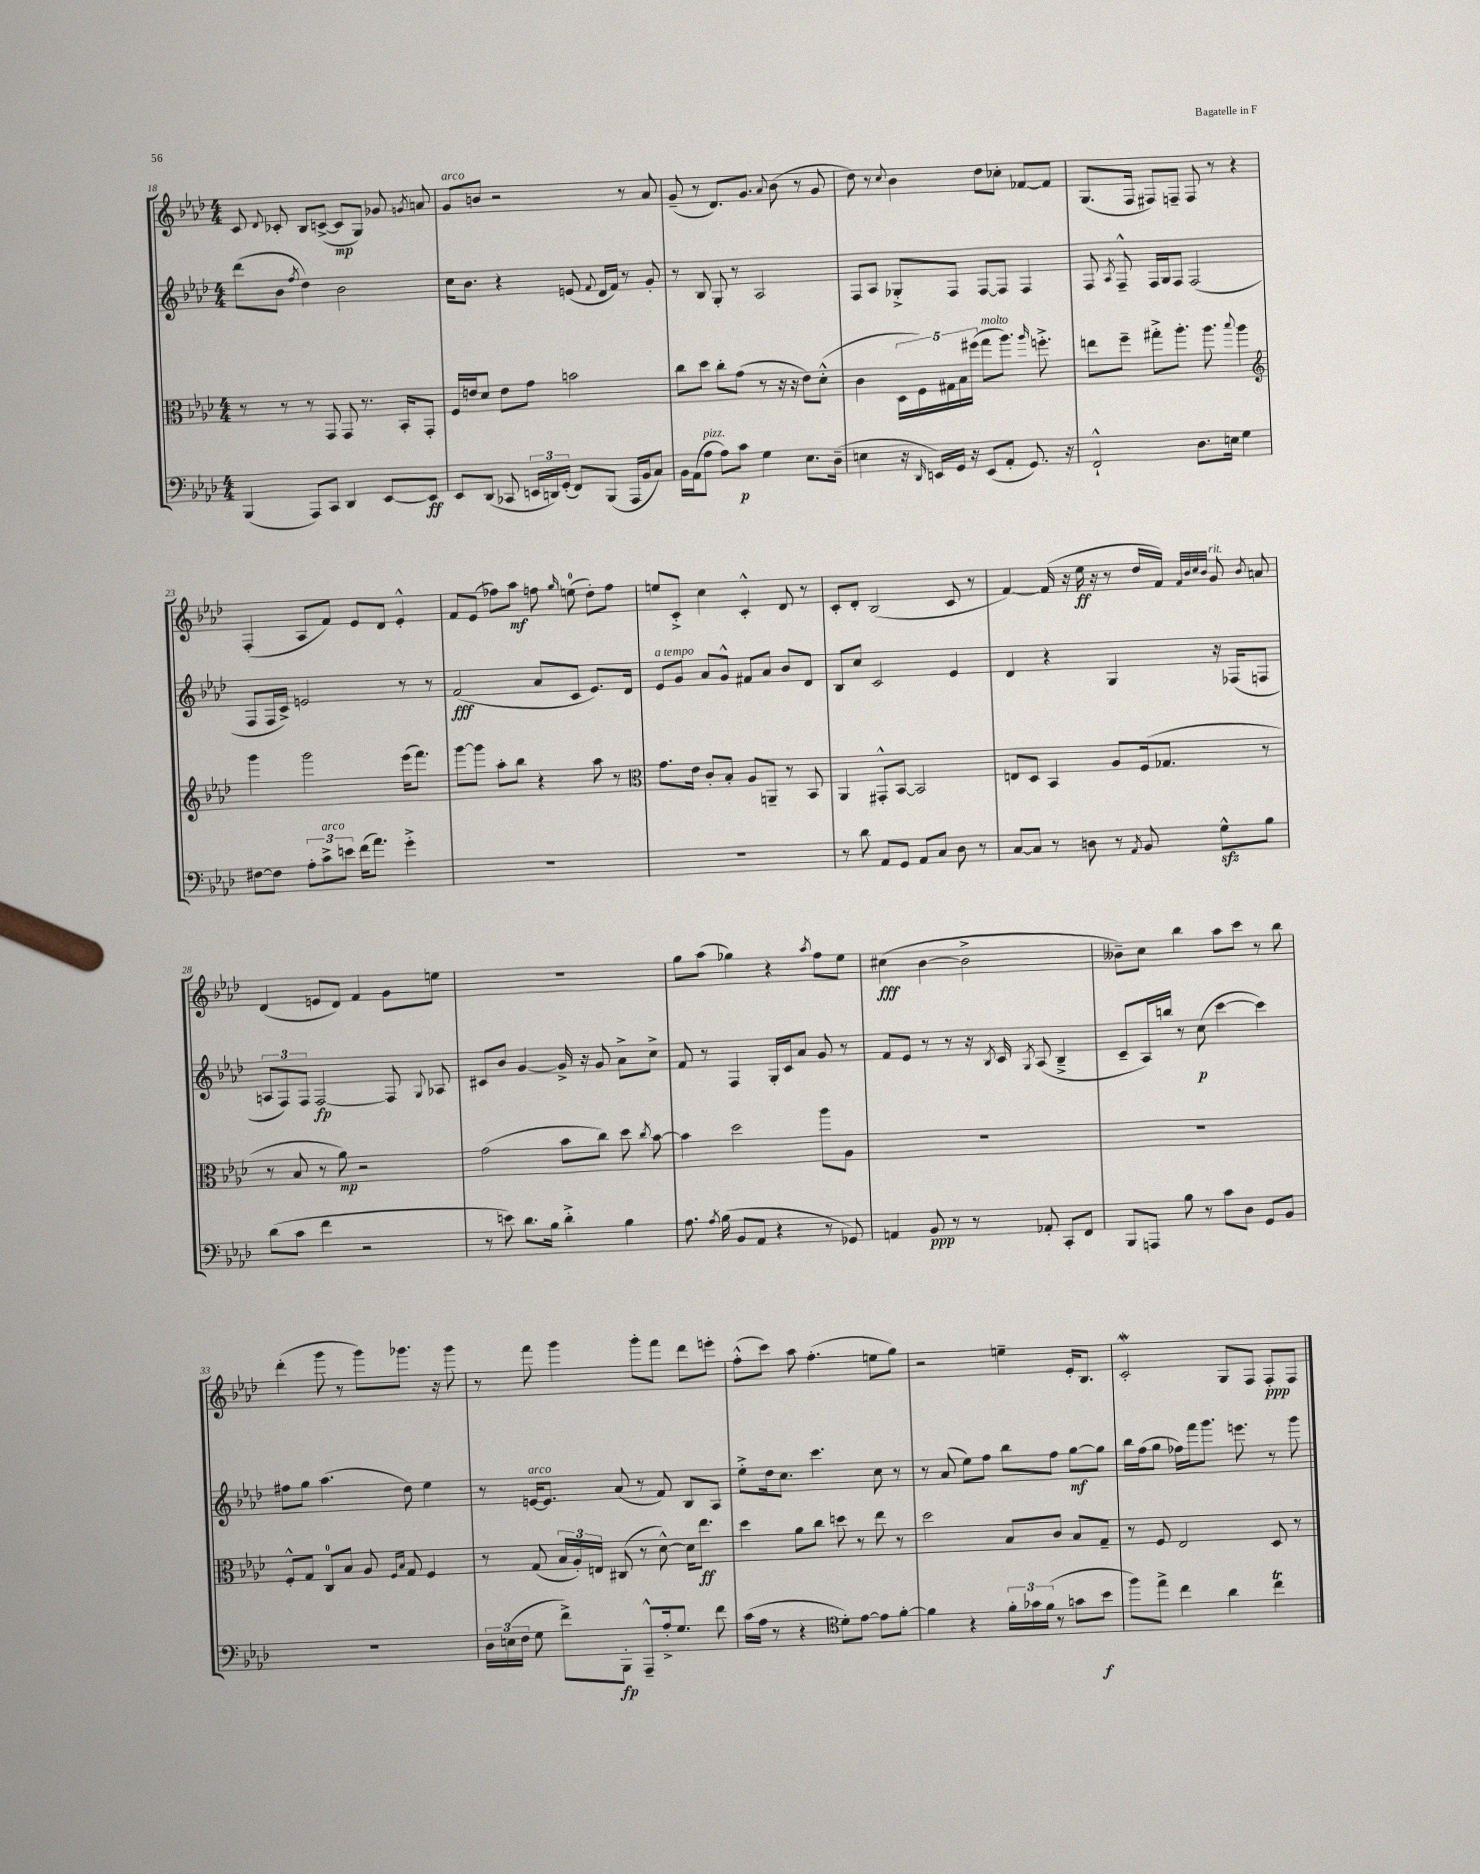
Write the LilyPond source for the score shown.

<<
\new StaffGroup <<
\new Staff = "s0" {
    \clef treble \key aes \major \numericTimeSignature \time 4/4
    \autoBeamOff c'8 \appoggiatura { des'8 } ces'8-. bes8[ c'8]~->( c'8[\mp g8]) ges'8 \acciaccatura { g'8 } a'8 |
    g'8[^\markup { \italic "arco" } b'8] r2 r8 aes'8 |
    g'8--( r8 des'8.[) g'8.] \appoggiatura { aes'8 } bes'8( r8 g'8 |
    des''8) r8 \appoggiatura { c''8 } bes'4 des''8[ ces''8]-. fes'8[~ fes'8] |
    g8.[( f16] fis8[) f8]-- f8 r8 r4 |
    f4-.( aes8[ f'8]) ees'8[ des'8] ees'4-.-^ |
    f'8[ ees'8]( fes''8[) aes''8]\mf f''8 \grace { g''16 } e''8-0( des''8[-.) f''8] |
    e''8[ c'8]-.-> c''4 c'4-.-^ des'8 r8 |
    c'8[-. des'8]-. bes2( c'8 r8 |
    f'4~) f'16( r16 ees''16\ff r16 r8 des''16[ f'16]) \grace { f'32[ bes'32 c''32 bes'32] } g'8^\markup { \italic "rit." } \acciaccatura { bes'8 } a'8 |
    des'4( e'8[ des'8]) f'4 g'8[ e''8] |
    R1 |
    g''8[ aes''8]( ges''4) r4 \acciaccatura { aes''8 } f''8[ ees''8] |
    cis''4\fff( bes'4~ bes'2-> |
    beses'8[--) c''8] bes''4 aes''8[ c'''8] r8 bes''8 |
    des'''4-.( g'''8 r8 g'''8[) ges'''8.] r16 ges'''8 |
    r8 f'''8 g'''4 g'''8[-. f'''8] des'''8[ e'''8]-. |
    f''8[-.-^( c'''8]) aes''8 f''4.-.( e''8[ g''8]) |
    r2 e''4-- ees'16[-. bes8.] |
    c'2-.\mordent g8[ f8] f8[-.\ppp f8] \bar "|." |
}
\new Staff = "s1" {
    \clef treble \key aes \major \numericTimeSignature \time 4/4
    \autoBeamOff des'''8[( bes'8] \acciaccatura { f''8 } des''4) bes'2 |
    c''16[ bes'8.] r4 e'8( \appoggiatura { f'8 } des'16[ f'16]) r8 g'8-. |
    r8 bes8 g8-. r8 aes2 |
    f8[ aes8] ges8[-.-> f8] f8[~ f8] f4 |
    f8 \acciaccatura { aes8 } f8---^ f16[ g16 f8] f2( |
    f8[ f16 c'16]->) e'2 r8 r8 |
    f'2\fff( aes'8[ c'8] ees'8.[) des'16] |
    ees'8[^\markup { \italic "a tempo" } g'8] aes'8[ g'8]-^ fis'8[ aes'8] bes'8[ des'8] |
    bes8[ c''8] c'2 ees'4 |
    des'4 r4 g4 r16 fes16[( f8] |
    \tuplet 3/2 { a8[ f8) f8] } f2~\fp f8 \appoggiatura { g8 } aes8 |
    cis'8[ bes'8] g'4~ g'16-> r16 g'8 aes'8[-> c''8]-> |
    f'8 r8 f4 g16[-. c'16 aes'8] g'8 r8 |
    f'8[ ees'8] r8 r8 r16 \acciaccatura { bes8 } c'16 \acciaccatura { g8 } aes8( bes4---> |
    c'8[-- aes16) b''16] r8 c''8\p( c'''4~ c'''4) |
    fis''8[ g''8] aes''4.( des''8) ees''4 |
    r8 e'16[~^\markup { \italic "arco" } e'8.] aes'8( r8 f'8) bes8[ aes8] |
    ees''8[-.-> des''16 c''8.] c'''4. c''8 r8 |
    r8 aes'8( ees''8[) f''8] bes''8[ f''8] g''8[~\mf g''8] |
    bes''16[ f''16( g''8] fes''16[) f'''16 g'''8.] e'''8. r8 g'''8 \bar "|." |
}
\new Staff = "s2" {
    \clef alto \key aes \major \numericTimeSignature \time 4/4
    \autoBeamOff r8 r8 r8 g,8 g,8 r8. bes,16[-. g,8]-. |
    f16[ e'16 des'8] e'8[ g'8] b'2 |
    c''8[ des''8] c''8[-. g'8]( r8 r16 r16 ees'8[) des'8]-.-^( |
    c'4 \tuplet 5/4 { des16[ f16) gis16 bes16 fis''16]( } g''8[^\markup { \italic "molto" } aes''8.]) \grace { aes''16 } f''8.-.-> |
    e''8[ f''8]-- gis''8[-.-> aes''8.]-. aes''8. \appoggiatura { bes''8 } aes''4 |
    \clef treble g'''4 g'''2 ees'''16[( f'''8.]) |
    g'''8[~ g'''8] aes''8[-. bes''8] r4 aes''8 r8 |
    \clef alto g'8.[ ees'16] c'8[-. bes8]-. aes8[ a,8]-- r8 bes,8 |
    aes,4 gis,8[-.-^ bes,8]~ bes,2 |
    e8[ des8] bes,4 aes8[ f16( ges8.] r8 |
    r8 bes8 r8 aes'8\mp) r2 |
    g'2( bes'8[ c''8]) des''8 \acciaccatura { c''8 } bes'8~ |
    bes'4 des''2 aes''8[ aes8] |
    R1 |
    R1 |
    f8[-.-^ g8] c8[-0 bes8] aes8 \grace { f16[ bes16] } g8 f4 |
    r8 g8( \tuplet 3/2 { bes16[ aes16-.) e16] } cis8( r8 des'8~-^) des'16[ ees''8.]\ff |
    des''4 aes'8[ c''8] d''8 r8 ees''8 r8 |
    des''2 bes8[ c'8] bes8[ g8]-- |
    r8 f8 ees2 des8 r8 \bar "|." |
}
\new Staff = "s3" {
    \clef bass \key aes \major \numericTimeSignature \time 4/4
    \autoBeamOff bes,,4( aes,,8[) c,8] des,4 ees,8[~ ees,8]\ff |
    ees,8[ des,8]( ces,8 \tuplet 3/2 { e,16[ d,16) g,16]-.( } f,8[) bes,,8]( aes,,16[ bes,16 c8]) |
    bes,16[ aes,16( aes8]^\markup { \italic "pizz." } aes8[) c'8]\p g4 ees8.[ des16]--( |
    e4 r16 \grace { des,16 } e,16[) g,16] r16 e,8[( aes,8]-. g,8.) r16 |
    f,2-!-^ des8.[ e16] g4 |
    fis8[~ fis8] \tuplet 3/2 { aes8[-. c'8->^\markup { \italic "arco" } e'8] } f'16[( aes'8.]) g'4-.-> |
    R1 |
    R1 |
    r8 des'8 aes,8[ g,8] aes,8[ c8] des8 r8 |
    c8[~ c8] r8 d8 r8 \acciaccatura { aes,8 } bes,8 g8[-^\sfz bes8] |
    des'8[( c'8] f'4 r2 |
    r8 e'8) des'8.[ bes16] des'4-.-> bes4 |
    aes8. \acciaccatura { aes8 } bes16( bes,8[ aes,8] r4 r8 ges,8) |
    a,4 bes,8\ppp r8 r8 aes,8-. c,8[-. f,8] |
    bes,,8[ a,,8] bes8 r8 c'8[ des8] g,8[ bes,8] |
    R1 |
    \tuplet 3/2 { des16[ e16( f16] } g8 f'8[->) bes,,8]-.\fp aes,,8[---^ aes16-.-> g8.] f'8 |
    c'16[( aes16] r8 r4 \clef tenor des'8[-.) ees'8]~ ees'8[ f'8]~-. |
    f'4 r4 \tuplet 3/2 { f'16[-. ges'16 f'16]( } r8 g'8[ bes'8]\f |
    f''8[) ees''8]-> c''4 aes'4 c''4\trill \bar "|." |
}
>>
>>
\layout { \context { \Score currentBarNumber = #18 } }
